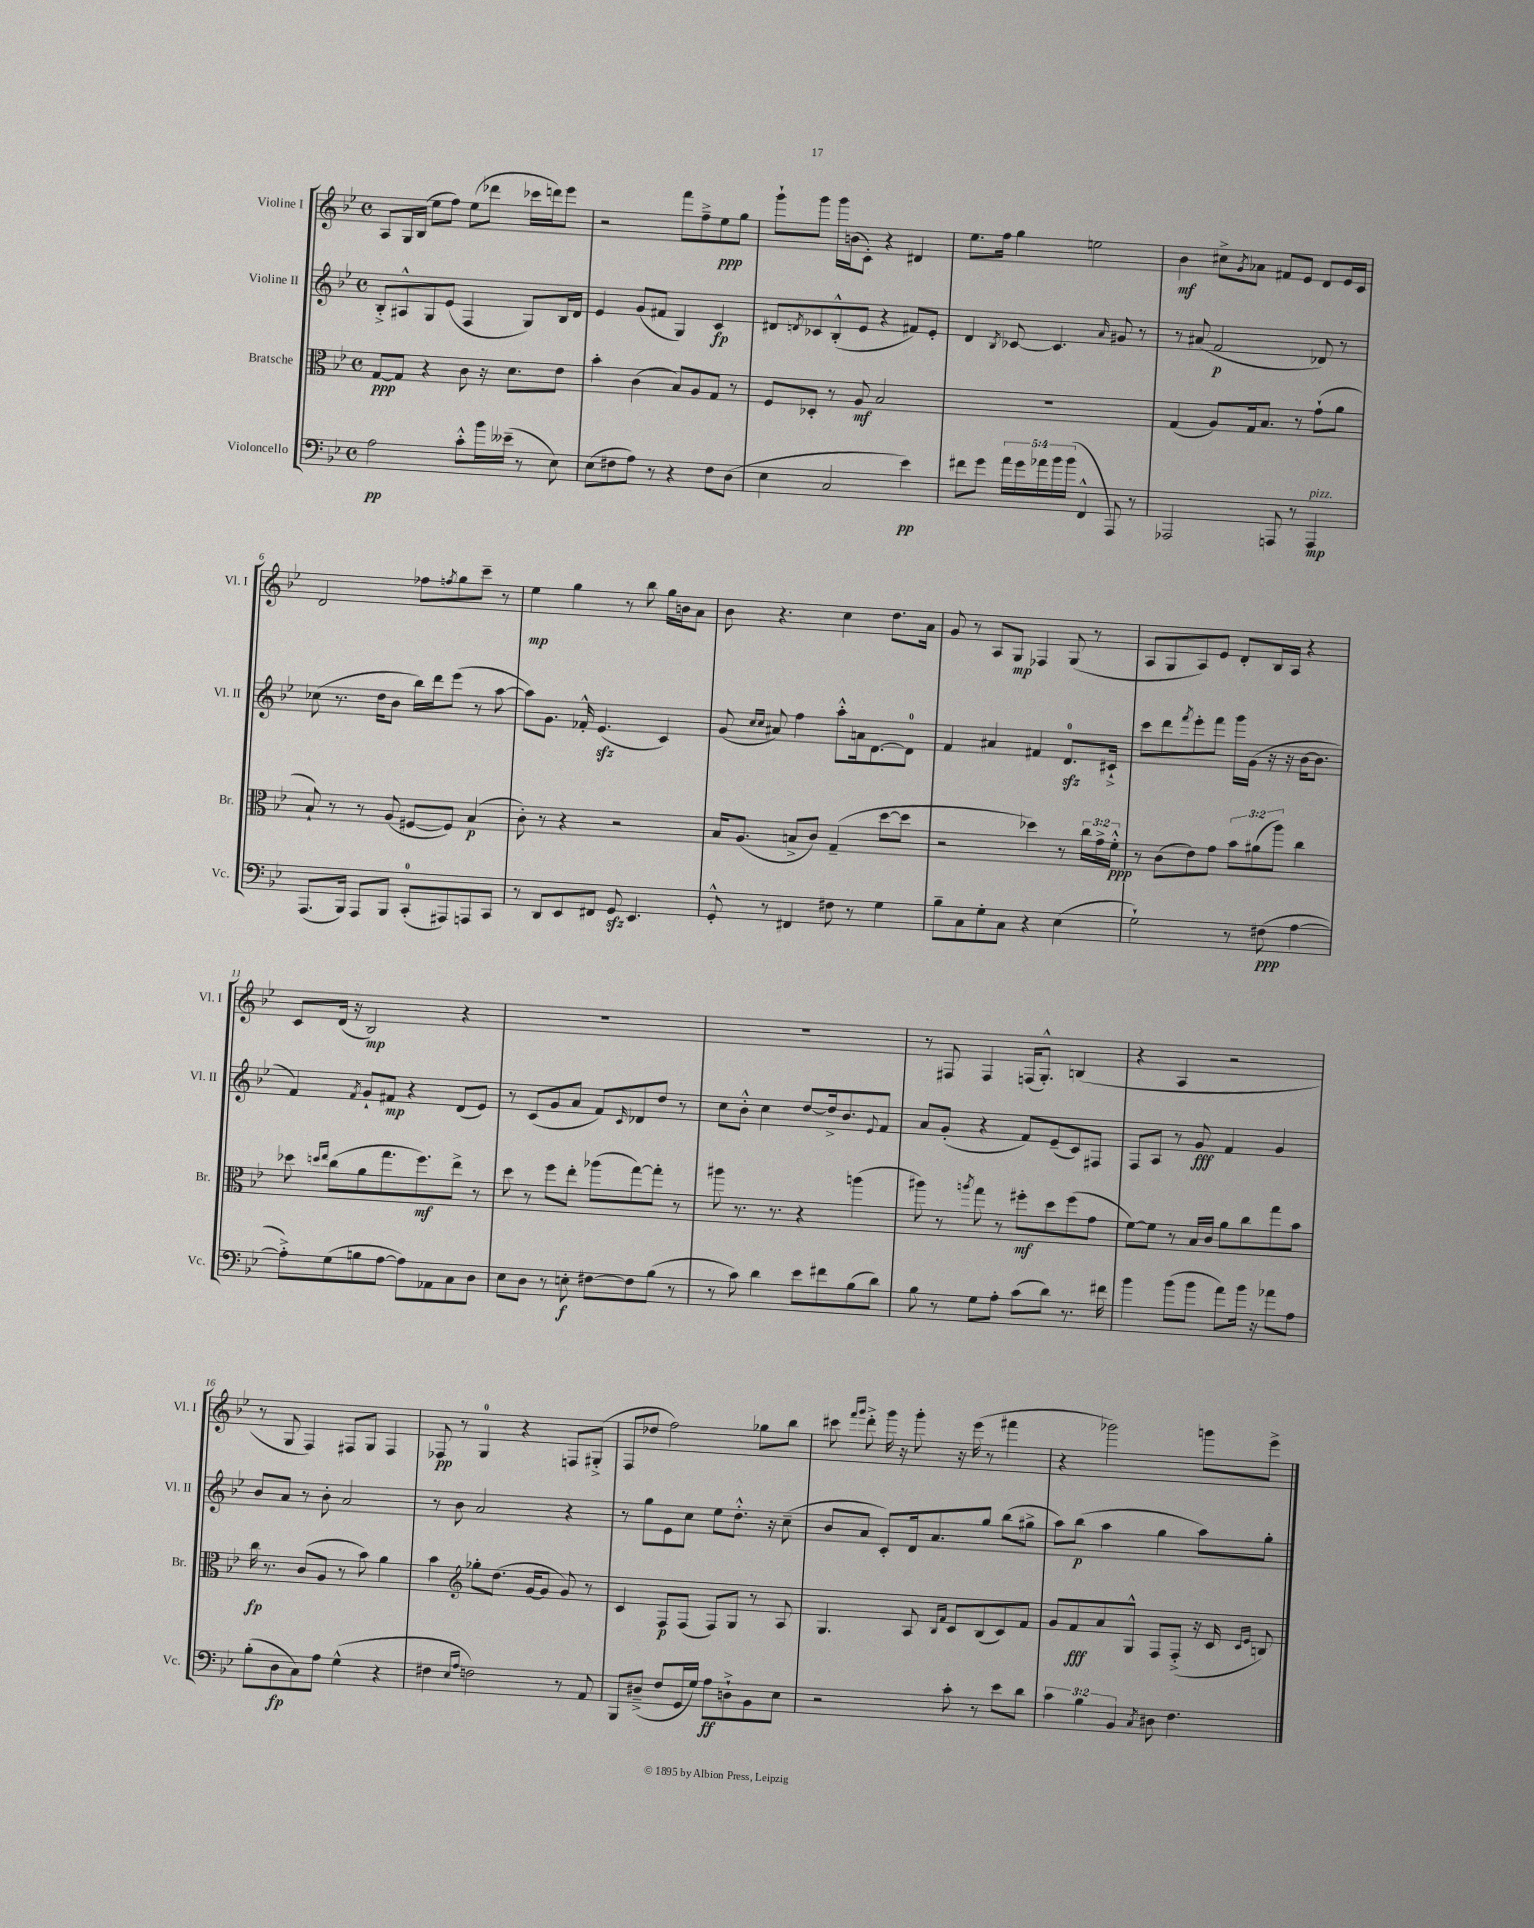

**kern	**dynam	**kern	**dynam	**kern	**dynam	**kern	**dynam
*part4	*part4	*part3	*part3	*part2	*part2	*part1	*part1
*staff4	*staff4	*staff3	*staff3	*staff2	*staff2	*staff1	*staff1
*I"Violoncello	*	*I"Bratsche	*	*I"Violine II	*	*I"Violine I	*
*I'Vc.	*	*I'Br.	*	*I'Vl. II	*	*I'Vl. I	*
*clefF4	*	*clefC3	*	*clefG2	*	*clefG2	*
*k[b-e-]	*	*k[b-e-]	*	*k[b-e-]	*	*k[b-e-]	*
*M4/4	*	*M4/4	*	*M4/4	*	*M4/4	*
*met(c)	*	*met(c)	*	*met(c)	*	*met(c)	*
=1	=1	=1	=1	=1	=1	=1	=1
2A\	pp	[8G/L	ppp	8B-'^/L	.	8A/L	.
.	.	8G/J]	.	8A#X^^/	.	16G/L	.
.	.	.	.	.	.	(16B-/JJ	.
.	.	4r	.	8G/	.	8ee-\L	.
.	.	.	.	(8e-/J	.	8ff\J)	.
8c'^^\L	.	8c\	.	4F/	.	(8ee-\L	.
16b-\L	.	16r	.	.	.	8ddd-X\J	.
(16e--X~\JJ	.	8.d\L	.	.	.	.	.
8r	.	.	.	8G/L)	.	16ccc-X\LL	.
.	.	.	.	.	.	16dddn\J)	.
8E-\)	.	8e-\J	.	16B-/L	.	8eee-\J	.
.	.	.	.	16d/JJ	.	.	.
=2	=2	=2	=2	=2	=2	=2	=2
(8E-\L	.	4b-'\	.	4e-/	.	2r	.
8F#X\	.	.	.	.	.	.	.
8A\J)	.	(4c\	.	(8g/L	.	.	.
8r	.	.	.	8f#X/J	.	.	.
4r	.	8B-/L)	.	4G/)	.	8fff\L	.
.	.	8A/	.	.	.	8ff~^\	.
8F#\L	.	8G/J	.	4c/	fp	8ee-\	ppp
(8D\J	.	8r	.	.	.	8gg\J	.
=3	=3	=3	=3	=3	=3	=3	=3
4E-\	.	8F/L	.	8d#X/L	.	8ggg`\L	.
.	.	.	.	8qdn/	.	.	.
.	.	8D-X'/J	.	8c-X/	.	8ggg\J	.
2C/	.	8r	.	(8B-'^^/	.	16ggg\LL	.
.	.	.	.	.	.	(16bn\J	.
.	.	8A/	mf	8e-/J	.	8c'\J)	.
.	.	2B-/	.	4r	.	4r	.
4e-\)	pp	.	.	8f#X/L)	.	4d#X/	.
.	.	.	.	8e-'/J	.	.	.
=4	=4	=4	=4	=4	=4	=4	=4
8f#X\L	.	1r	.	4d/	.	8.ee-\L	.
8g\J	.	.	.	.	.	.	.
.	.	.	.	.	.	16ff\Jk	.
.	.	.	.	8qB-/	.	.	.
20a\LL	.	.	.	[8c-X/	.	4gg\	.
20g\	.	.	.	.	.	.	.
20a-X\	.	.	.	.	.	.	.
.	.	.	.	4.c-/]	.	.	.
20b-\	.	.	.	.	.	.	.
(20b-\JJ	.	.	.	.	.	.	.
4FF^^/	.	.	.	.	.	2een\	.
.	.	.	.	16qqa/	.	.	.
8AAA/)	.	.	.	8g#X/	.	.	.
8r	.	.	.	8r	.	.	.
=5	=5	=5	=5	=5	=5	=5	=5
2AAA-X/	.	(4G/	.	8r	.	4b-\	mf
.	.	.	.	(8a#X/	.	.	.
.	.	8A/L)	.	2f/	p	8cc#X^\L	.
.	.	.	.	.	.	8qg/	.
.	.	16G/k	.	.	.	8a-X\J	.
.	.	8.B-/J	.	.	.	.	.
8AAAn/	.	.	.	.	.	8f#X/L	.
8r	.	8r	.	.	.	8e-/J	.
!LO:TX:a:i:t=pizz.	!	!	!	!	!	!	!
4AAA/	mp	(8g`\L	.	8d-X/)	.	8d/L	.
.	.	8a\J	.	8r	.	16e-/L	.
.	.	.	.	.	.	16c/JJ	.
!!LO:LB:g=z
=6	=6	=6	=6	=6	=6	=6	=6
(8.AAA/L	.	8B-`/)	.	(8cc-X\	.	2d/	.
.	.	8r	.	8.r	.	.	.
16BBB-/Jk)	.	.	.	.	.	.	.
8AAA/L	.	8r	.	.	.	.	.
.	.	.	.	16dd\KL	.	.	.
8BBB-/J	.	(8A/	.	8b-\J	.	.	.
(8CC'/L	.	[8F#X/L	.	16bb-\LL)	.	8ff-X\L	.
.	.	.	.	16ddd\J	.	.	.
.	.	.	.	.	.	8qffn/	.
8AAA#X/)	.	8F#/J])	.	(8eee-\J	.	8gg\	.
8AAAn/	.	(4B-/	p	8r	.	8ccc~\J	.
8CC/J	.	.	.	[8aa\	.	8r	.
=7	=7	=7	=7	=7	=7	=7	=7
8r	.	8c'\)	.	8aa\L])	.	4ee-\	mp
8DD/L	.	8r	.	8.g\J	.	.	.
8EE-/	.	4r	.	.	.	4gg\	.
.	.	.	.	16f-X'^^/	.	.	.
8FF#X/J	.	.	.	(4.e-zz/	.	.	.
8GGzz/	.	2r	.	.	.	8r	.
4.EE-/	.	.	.	.	.	8bb-\	.
.	.	.	.	4c/)	.	16gg\LL	.
.	.	.	.	.	.	16bn\J	.
.	.	.	.	.	.	8a\J	.
=8	=8	=8	=8	=8	=8	=8	=8
8GG'^^/	.	16B-/KL	.	(8g/	.	8b-\	.
.	.	(8.A/J	.	.	.	.	.
.	.	.	.	16qqcc/LL	.	.	.
.	.	.	.	16qqcc/JJ	.	.	.
8r	.	.	.	8a#X/)	.	4.r	.
4FF#X/	.	8Bn^/L	.	4ff\	.	.	.
.	.	8c/J)	.	.	.	.	.
8F#X\	.	(4G~/	.	8aa'^^\L	.	4cc\	.
8r	.	.	.	16an\k	.	.	.
.	.	.	.	[8.d\	.	.	.
4G\	.	[8dd\L	.	.	.	8.dd\L	.
.	.	8dd\J]	.	8d\J]	.	.	.
.	.	.	.	.	.	16a\Jk	.
=9	=9	=9	=9	=9	=9	=9	=9
8B-~\L	.	2r	.	4f/	.	8g/	.
8C\	.	.	.	.	.	8r	.
8G'\	.	.	.	4a#X/	.	8A/L	.
8C\J	.	.	.	.	.	8G/J	mp
4r	.	4dd-X\)	.	4f#X/	.	4F-X/	.
(4E-\	.	8r	.	8.dzz/L	.	(8G/	.
.	.	24cc\LL	.	.	.	8r	.
.	.	24g^\	.	.	.	.	.
.	.	.	.	16c#X`^/Jk	.	.	.
.	.	24f'^^\JJ	ppp	.	.	.	.
=10	=10	=10	=10	=10	=10	=10	=10
2G`\)	.	8r	.	8ccc\L	.	8A/L	.
.	.	(8c\L	.	8ddd\	.	8G/	.
.	.	.	.	8qfff/	.	.	.
.	.	8e-\)	.	8eee-'\	.	8A/)	.
.	.	8g\J	.	8fff\J	.	8e-/J	.
8r	.	12b-\L	.	16ggg\LL	.	8d'/L	.
.	.	.	.	(16g\JJ	.	.	.
.	.	(12a#X\	.	.	.	.	.
(8F#X\	ppp	.	.	16r	.	16B-/L	.
.	.	12aa\J)	.	.	.	.	.
.	.	.	.	16r	.	16A/JJ	.
[4A\	.	4cc\	.	[16b-\KL	.	4r	.
.	.	.	.	8.b-\J]	.	.	.
!!LO:LB:g=z
=11	=11	=11	=11	=11	=11	=11	=11
8A'^\L])	.	8dd-X\	.	4f/)	.	8c/L	.
.	.	16qqddn/LL	.	.	.	.	.
.	.	16qqee-/JJ	.	.	.	.	.
(8G\	.	(8cc\L	.	.	.	(16d/Jk	.
.	.	.	.	.	.	16r	.
.	.	.	.	8qf/	.	.	.
8Bn\	.	8a\	.	8g`/L	.	2B-/)	mp
[8A\J	.	8.gg\	.	8f#X/J	mp	.	.
8A\L])	.	.	.	4r	.	.	.
.	.	8.ff\)	mf	.	.	.	.
8AA-X\	.	.	.	.	.	.	.
8C\	.	8ee-^\J	.	(8d/L	.	4r	.
8D\J	.	8r	.	8e-/J)	.	.	.
=12	=12	=12	=12	=12	=12	=12	=12
8E-\L	.	8dd\	.	8r	.	1r	.
8D\J	.	8r	.	(8c/L	.	.	.
8r	.	8ff\L	.	8g/	.	.	.
8En'\	f	8ee-'\J	.	8a/J	.	.	.
[8F#X\L	.	(8aa-X\L	.	8f/L)	.	.	.
.	.	.	.	16qqc/	.	.	.
8F#\]	.	[8gg\)	.	8d-X/	.	.	.
(8B-\J	.	8gg'\J]	.	8dd/J	.	.	.
8r	.	8r	.	8r	.	.	.
=13	=13	=13	=13	=13	=13	=13	=13
8r	.	8aa#X\	.	8cc\L	.	1r	.
8c\)	.	8.r	.	8b-'^^\J	.	.	.
4d\	.	.	.	4cc\	.	.	.
.	.	8.r	.	.	.	.	.
8e-\L	.	4r	.	[8dd/L	.	.	.
8f#X\	.	.	.	16dd^/k]	.	.	.
.	.	.	.	8.b-/	.	.	.
(8B-\	.	(4aan\	.	.	.	.	.
.	.	.	.	8qqe-/	.	.	.
8d\J)	.	.	.	8f/J	.	.	.
=14	=14	=14	=14	=14	=14	=14	=14
8B-\	.	8aa#X\)	.	8a/L	.	8r	.
8r	.	8r	.	(8g'/J	.	8F#X/	.
.	.	8qaan/	.	.	.	.	.
8G\L	.	8gg\	.	4r	.	4F#/	.
8A'\J	.	8r	.	.	.	.	.
(8c\L	.	8ff#X'\L	mf	8f/L)	.	(16Fn/KL	.
.	.	.	.	.	.	8.G'^^/J)	.
8d\J)	.	8dd\	.	(8e-~/	.	.	.
8.r	.	(8ff#\	.	8c/)	.	(4Bn/	.
.	.	8g\J	.	8F#X/J	.	.	.
16f#X\	.	.	.	.	.	.	.
=15	=15	=15	=15	=15	=15	=15	=15
4b-\	.	[8f\L)	.	8F/L	.	4r	.
.	.	8f\J]	.	8A/J	.	.	.
(8b-\L	.	8r	.	8r	.	4A/	.
8b-\J	.	16B-/LL	.	8g/	fff	.	.
.	.	16c/JJ	.	.	.	.	.
8a\L)	.	8a\L	.	4f/	.	2r	.
16b-\Jk	.	8cc\	.	.	.	.	.
16r	.	.	.	.	.	.	.
8a-X\L	.	8gg\	.	4g/	.	.	.
8A\J	.	8b-\J	.	.	.	.	.
!!LO:LB:g=z
=16	=16	=16	=16	=16	=16	=16	=16
(8B-'\L	.	16cc\	fp	8b-/L	.	8r	.
.	.	8.r	.	.	.	.	.
8D\	fp	.	.	8a/J	.	8G/	.
8C\)	.	(8c/L	.	8r	.	4F/)	.
8A\J	.	8A/J	.	8b-'\	.	.	.
(4G^^\	.	8r	.	2a/	.	8F#X/L	.
.	.	8b-\)	.	.	.	8G/J	.
4r	.	4a\	.	.	.	4F#/	.
=17	=17	=17	=17	=17	=17	=17	=17
4F#X\	.	4b-\	.	8r	.	8F-X/	pp
.	.	.	.	8b-\	.	8r	.
16qqE-/LL	.	.	.	.	.	.	.
16qqA/JJ	.	.	.	.	.	.	.
*	*	*clefG2	*	*	*	*	*
2Fn\)	.	8gg-X'\L	.	2a/	.	4G/	.
.	.	(8.dd\J	.	.	.	.	.
.	.	.	.	.	.	4r	.
.	.	[16g/KL	.	.	.	.	.
.	.	8g/J]	.	.	.	.	.
8r	.	8g/)	.	4r	.	8Fn/L	.
8AA/	.	8r	.	.	.	(8G#X'^/J	.
=18	=18	=18	=18	=18	=18	=18	=18
8BBB-/L	.	4c/	.	8r	.	8F/L	.
(8D#X~^/J	.	.	.	8gg\L	.	8dd-X/J	.
8F/L	.	8F/L	p	8e-\	.	2ff\)	.
16GG/L	.	(8F/J	.	8cc\J	.	.	.
16G/JJ)	.	.	.	.	.	.	.
8A\L	ff	8F/L)	.	8ee-\L	.	.	.
8Dn`^\	.	8G/J	.	8.dd'^^\J	.	.	.
8BB-\	.	8r	.	.	.	8gg-X\L	.
.	.	.	.	16r	.	.	.
8E-\J	.	8A/	.	(8cc~\	.	8bb-\J	.
=19	=19	=19	=19	=19	=19	=19	=19
2r	.	4.G/	.	8b-/L	.	8ccc#X\	.
.	.	.	.	.	.	16qqfff/LL	.
.	.	.	.	.	.	16qqggg/JJ	.
.	.	.	.	8a/J	.	8ddd'^\	.
.	.	.	.	8c'/L)	.	16ggg\	.
.	.	.	.	.	.	16r	.
.	.	8A/	.	16d/k	.	8ggg'\	.
.	.	.	.	8.a/	.	.	.
.	.	16qqB-/LL	.	.	.	.	.
.	.	16qqf/JJ	.	.	.	.	.
8c'\	.	8c/L	.	.	.	16r	.
.	.	.	.	.	.	(16eee-\	.
8r	.	(8B-/	.	8gg/J	.	8r	.
8e-\L	.	8c/)	.	(8bb-\L	.	4fff#X\	.
8d\J	.	8f/J	.	8gg#X^\J	.	.	.
=20	=20	=20	=20	=20	=20	=20	=20
6c\	.	8g/L	.	8aa\L)	.	4r	.
.	.	8f/	fff	(8bb-\J	p	.	.
6B-\	.	.	.	.	.	.	.
.	.	8a/	.	4aa\	.	2ggg-X\)	.
6BB-/	.	.	.	.	.	.	.
.	.	8G^^/J	.	.	.	.	.
8qC/	.	.	.	.	.	.	.
8D#X\	.	8F/L	.	4gg\	.	.	.
4.F\	.	(8F'^/J	.	.	.	.	.
.	.	16r	.	8aa\L)	.	8gggn\L	.
.	.	16c/	.	.	.	.	.
.	.	16qqc/LL	.	.	.	.	.
.	.	16qqe-/JJ	.	.	.	.	.
.	.	8Bn/)	.	8gg'\J	.	8eee-^\J	.
==	==	==	==	==	==	==	==
*-	*-	*-	*-	*-	*-	*-	*-
